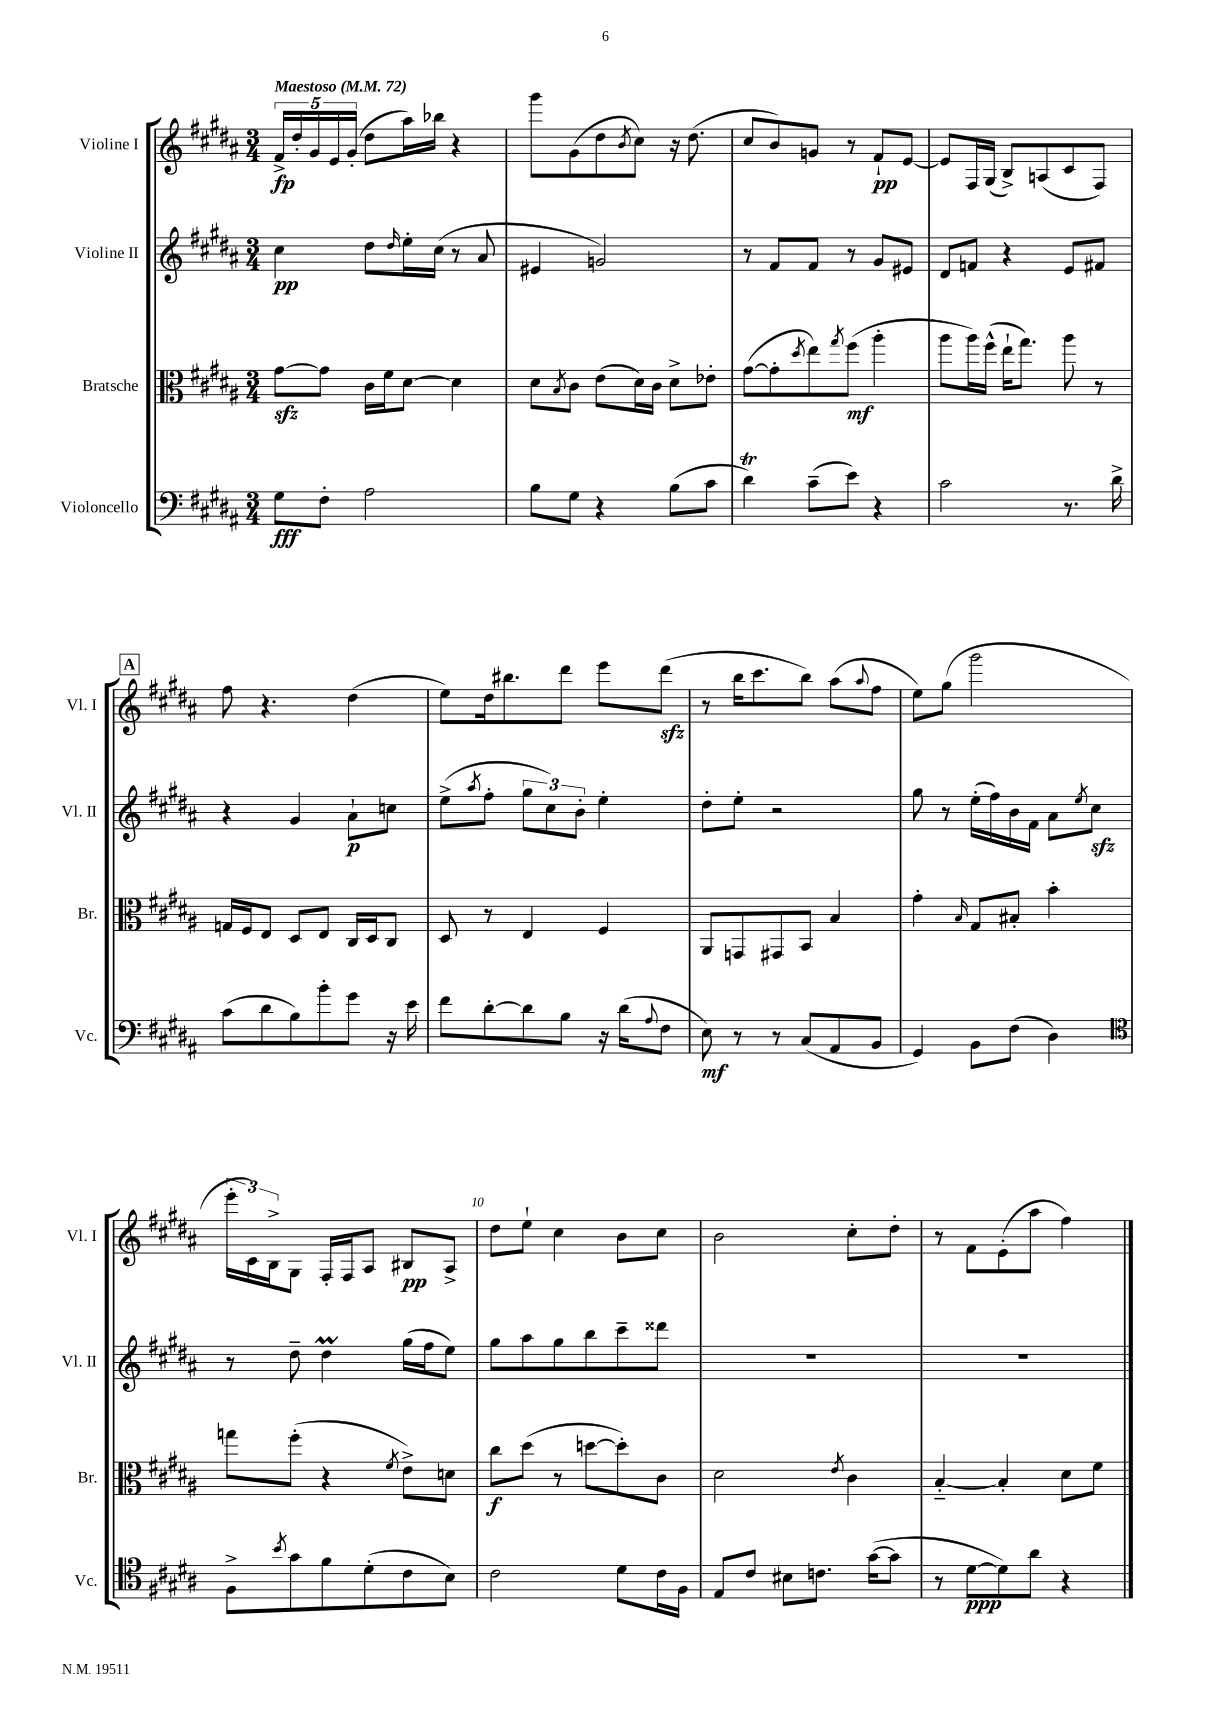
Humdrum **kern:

**kern	**dynam	**kern	**dynam	**kern	**dynam	**kern	**dynam
*part4	*part4	*part3	*part3	*part2	*part2	*part1	*part1
*staff4	*staff4	*staff3	*staff3	*staff2	*staff2	*staff1	*staff1
*I"Violoncello	*	*I"Bratsche	*	*I"Violine II	*	*I"Violine I	*
*I'Vc.	*	*I'Br.	*	*I'Vl. II	*	*I'Vl. I	*
*clefF4	*	*clefC3	*	*clefG2	*	*clefG2	*
*k[f#c#g#d#a#]	*	*k[f#c#g#d#a#]	*	*k[f#c#g#d#a#]	*	*k[f#c#g#d#a#]	*
*M3/4	*	*M3/4	*	*M3/4	*	*M3/4	*
*MM72	*	*MM72	*	*MM72	*	*MM72	*
=1	=1	=1	=1	=1	=1	=1	=1
!	!	!	!	!	!	!LO:TX:a:B:t=Maestoso	!
8G#\L	fff	[8g#zz\L	.	4cc#\	pp	20f#^/LL	fp
.	.	.	.	.	.	20dd#'/	.
.	.	.	.	.	.	20g#/	.
8F#'\J	.	8g#\J]	.	.	.	.	.
.	.	.	.	.	.	20e/	.
.	.	.	.	.	.	(20g#'/JJ	.
2A#\	.	16c#\LL	.	8dd#\L	.	8dd#\L	.
.	.	16f#\J	.	.	.	.	.
.	.	.	.	16qqdd#/	.	.	.
.	.	[8d#\J	.	16ee'\L	.	16aa#\L)	.
.	.	.	.	(16cc#\JJ	.	16bb-X\JJ	.
.	.	4d#\]	.	8r	.	4r	.
.	.	.	.	8a#/	.	.	.
=2	=2	=2	=2	=2	=2	=2	=2
8B\L	.	8d#\L	.	4e#X/	.	8ggg#\L	.
.	.	8qB/	.	.	.	.	.
8G#\J	.	8c#\J	.	.	.	(8g#\	.
4r	.	(8e\L	.	2gn/)	.	8dd#\	.
.	.	.	.	.	.	8qb/	.
.	.	16d#\L)	.	.	.	8cc#\J)	.
.	.	16c#\JJ	.	.	.	.	.
(8B\L	.	8d#^\L	.	.	.	16r	.
.	.	.	.	.	.	(8.dd#\	.
8c#\J	.	8e-X'\J	.	.	.	.	.
=3	=3	=3	=3	=3	=3	=3	=3
4d#t\)	.	([8g#\L	.	8r	.	8cc#/L	.
.	.	8g#'\]	.	8f#/L	.	8b/)	.
.	.	8qdd#/	.	.	.	.	.
(8c#~\L	.	8ee\)	.	8f#/J	.	8gn/J	.
.	.	8qgg#/	.	.	.	.	.
8e\J)	.	(8ff#\J	mf	8r	.	8r	.
4r	.	4aa#'\	.	8g#/L	.	8f#`/L	pp
.	.	.	.	8e#X/J	.	[8e/J	.
=4	=4	=4	=4	=4	=4	=4	=4
2c#\	.	8aa#\L	.	8d#/L	.	8e/L]	.
.	.	16aa#\L)	.	8fn/J	.	16F#/L	.
.	.	(16ff#^^\JJ	.	.	.	(16G#/JJ	.
.	.	16ee`\KL	.	4r	.	8B^/L)	.
.	.	8.gg#\J)	.	.	.	.	.
.	.	.	.	.	.	(8An/	.
8.r	.	8aa#\	.	8e/L	.	8c#/	.
.	.	8r	.	8f#X/J	.	8F#/J)	.
16d#^\	.	.	.	.	.	.	.
!!LO:LB:g=z
!!LO:REH:place=s1:t=A
=5	=5	=5	=5	=5	=5	=5	=5
(8c#\L	.	16Gn/LL	.	4r	.	8ff#\	.
.	.	16F#/J	.	.	.	.	.
8d#\	.	8E/J	.	.	.	4.r	.
8B\)	.	8D#/L	.	4g#/	.	.	.
8b'\	.	8E/J	.	.	.	.	.
8g#\J	.	16C#/LL	.	8a#`\L	p	(4dd#\	.
.	.	16D#/J	.	.	.	.	.
16r	.	8C#/J	.	8ccn\J	.	.	.
16e\	.	.	.	.	.	.	.
=6	=6	=6	=6	=6	=6	=6	=6
8f#\L	.	8D#/	.	(8ee^\L	.	8ee\L)	.
.	.	.	.	8qaa#/	.	.	.
[8d#'\	.	8r	.	8ff#'\J	.	16dd#\k	.
.	.	.	.	.	.	8.bb#X\	.
8d#\]	.	4E/	.	12gg#\L	.	.	.
.	.	.	.	12cc#\)	.	.	.
8B\J	.	.	.	.	.	8ddd#\J	.
.	.	.	.	12b'\J	.	.	.
16r	.	4F#/	.	4ee'\	.	8eee\L	.
(16d#\KL	.	.	.	.	.	.	.
8qqA#/	.	.	.	.	.	.	.
8F#\J	.	.	.	.	.	(8ddd#zz\J	.
=7	=7	=7	=7	=7	=7	=7	=7
8E\)	mf	8AA#/L	.	8dd#'\L	.	8r	.
8r	.	8GGn/	.	8ee'\J	.	16bb\KL	.
.	.	.	.	.	.	8.ccc#\	.
8r	.	8GG#X/	.	2r	.	.	.
(8C#/L	.	8BB/J	.	.	.	8bb\J)	.
8AA#/	.	4B/	.	.	.	(8aa#\L	.
.	.	.	.	.	.	8qqaa#/	.
8BB/J	.	.	.	.	.	8ff#\J	.
=8	=8	=8	=8	=8	=8	=8	=8
4GG#/)	.	4g#'\	.	8gg#\	.	8ee\L)	.
.	.	.	.	8r	.	(8gg#\J	.
.	.	16qqB/	.	.	.	.	.
8BB\L	.	8G#/L	.	(16ee'\LL	.	2ggg#\	.
.	.	.	.	16ff#\)	.	.	.
(8F#\J	.	8B#X'/J	.	16b\	.	.	.
.	.	.	.	16f#\JJ	.	.	.
4D#\)	.	4b'\	.	8a#\L	.	.	.
.	.	.	.	8qee/	.	.	.
.	.	.	.	8cc#zz\J	.	.	.
!!LO:LB:g=z
=9	=9	=9	=9	=9	=9	=9	=9
*clefC4	*	*	*	*	*	*	*
8F#^\L	.	8ggn\L	.	8r	.	24eee'\LL	.
.	.	.	.	.	.	24c#\)	.
.	.	.	.	.	.	24B^\J	.
8qb/	.	.	.	.	.	.	.
8g#\	.	(8ff#'\J	.	8dd#~\	.	8G#\J	.
8f#\	.	4r	.	4dd#m\	.	16F#'/LL	.
.	.	.	.	.	.	16F#/J	.
(8d#'\	.	.	.	.	.	8A#/J	.
.	.	8qf#/	.	.	.	.	.
8c#\	.	8e^\L)	.	(16gg#\LL	.	8B#X/L	pp
.	.	.	.	16ff#\J	.	.	.
8B\J)	.	8dn\J	.	8ee\J)	.	8A#^/J	.
=10	=10	=10	=10	=10	=10	=10	=10
2c#\	.	8cc#\L	f	8gg#\L	.	8dd#\L	.
.	.	(8dd#\J	.	8aa#\	.	8ee`\J	.
.	.	8r	.	8gg#\	.	4cc#\	.
.	.	[8ddn\L	.	8bb\	.	.	.
8d#\L	.	8dd'\])	.	8ccc#~\	.	8b\L	.
16c#\L	.	8c#\J	.	8ddd##X\J	.	8cc#\J	.
16F#\JJ	.	.	.	.	.	.	.
=11	=11	=11	=11	=11	=11	=11	=11
8E/L	.	2d#\	.	2.r	.	2b\	.
8c#/J	.	.	.	.	.	.	.
8B#X\L	.	.	.	.	.	.	.
8.cn\J	.	.	.	.	.	.	.
.	.	8qe/	.	.	.	.	.
.	.	4c#\	.	.	.	8cc#'\L	.
([16g#\KL	.	.	.	.	.	.	.
8g#\J]	.	.	.	.	.	8dd#'\J	.
=12	=12	=12	=12	=12	=12	=12	=12
8r	.	[4B/	.	2.r	.	8r	.
[8d#\L	ppp	.	.	.	.	8f#\L	.
8d#\])	.	4B'/]	.	.	.	(8e'\	.
8a#\J	.	.	.	.	.	8aa#\J	.
4r	.	8d#\L	.	.	.	4ff#\)	.
.	.	8f#\J	.	.	.	.	.
==	==	==	==	==	==	==	==
*-	*-	*-	*-	*-	*-	*-	*-
